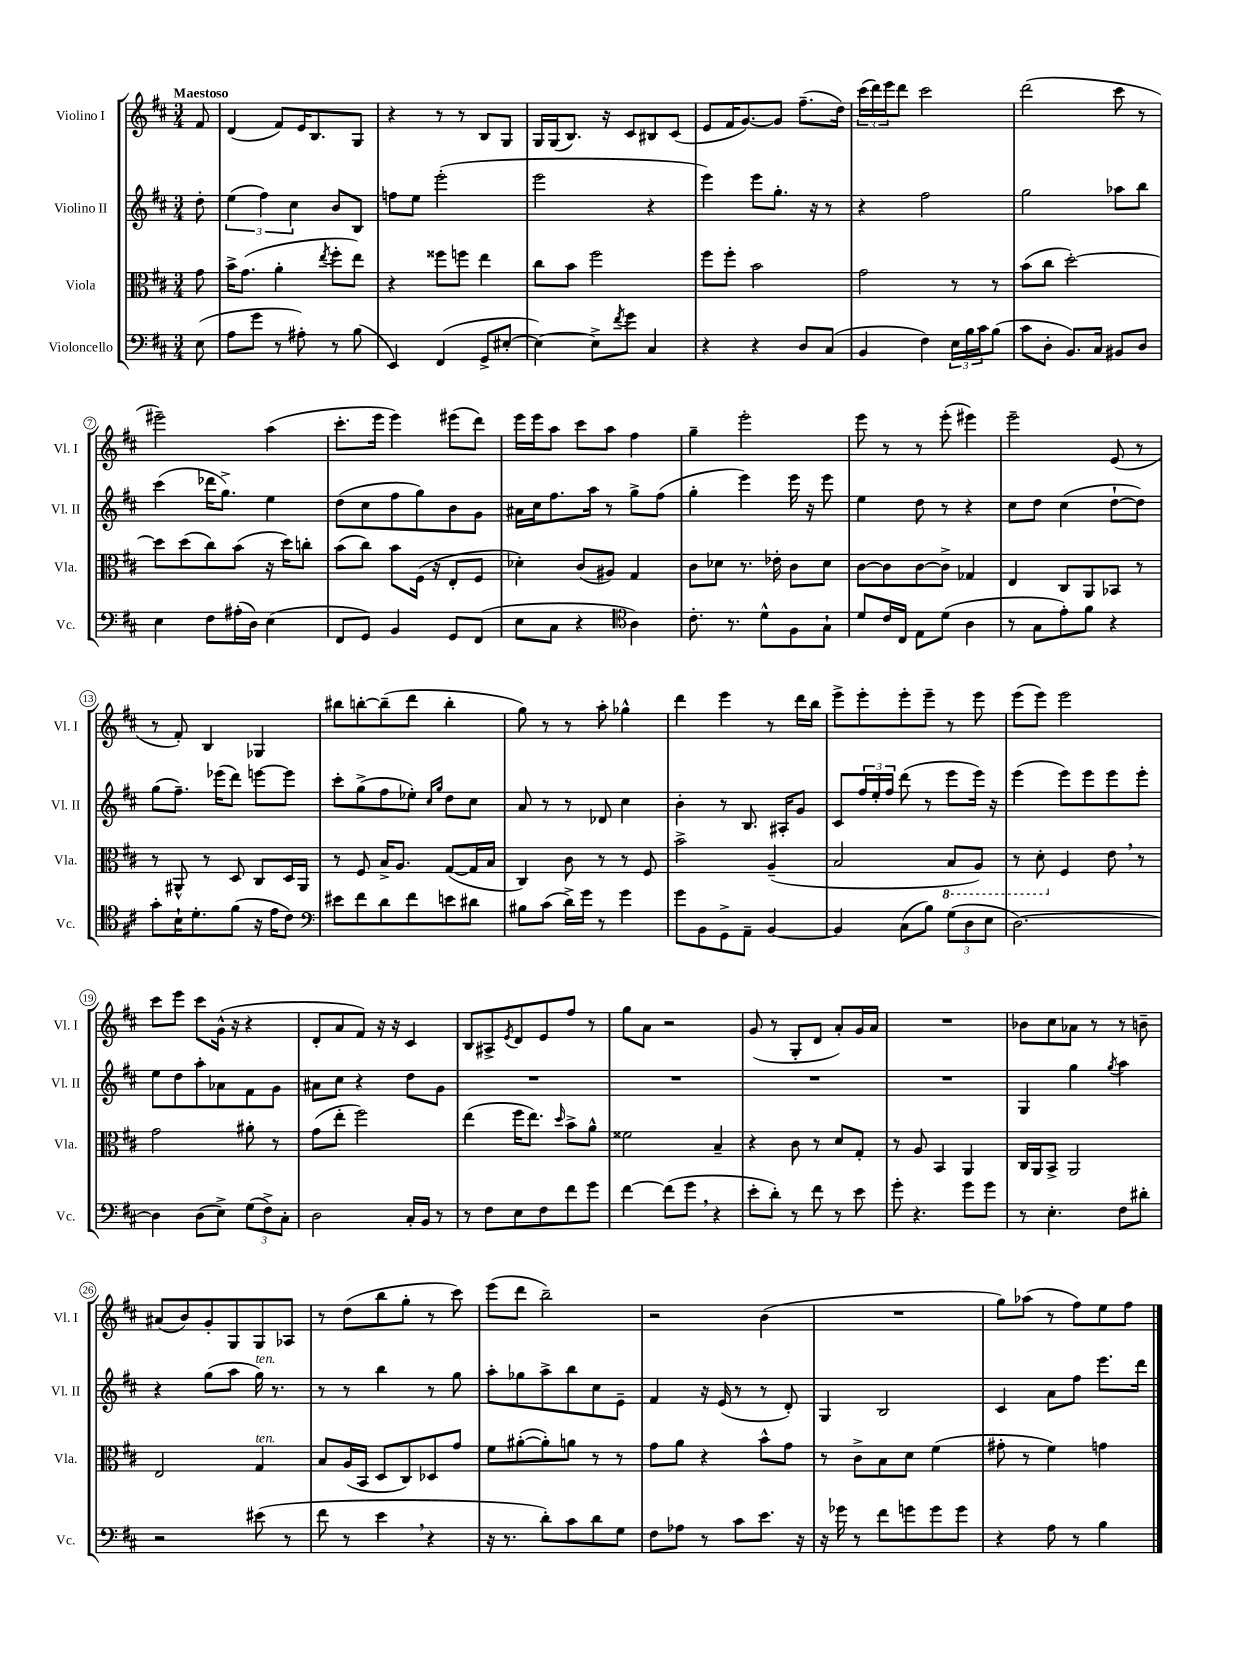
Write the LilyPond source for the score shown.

<<
\new StaffGroup <<
\new Staff = "s0" \with { instrumentName = "Violino I" shortInstrumentName = "Vl. I" } {
    \clef treble \key d \major \numericTimeSignature \time 3/4 \partial 8 \tempo "Maestoso"
    fis'8 |
    d'4( fis'8) e'16 b8. g8 |
    r4 r8 r8 b8 g8 |
    g16 g16( b8.) r16 cis'8 bis8 cis'8( |
    e'8 fis'16 g'8.~) g'8 fis''8.--( d''16) |
    \tuplet 3/2 { cis'''16( d'''16) e'''16 } d'''8 cis'''2 |
    d'''2( cis'''8 r8 |
    eis'''2--) a''4( |
    cis'''8.-. e'''16 e'''4) eis'''8( d'''8) |
    e'''16 e'''16 a''8 cis'''8 a''8 fis''4 |
    g''4-- e'''2-. |
    e'''8 r8 r8 e'''8-.( eis'''4) |
    e'''2-- e'8( r8 |
    r8 fis'8-.) b4 ges4 |
    bis''8 b''8~-. b''8--( d'''8 b''4-. |
    g''8) r8 r8 a''8-. ges''4-^ |
    d'''4 e'''4 r8 d'''16 b''16 |
    e'''8-> e'''8-. e'''8-. e'''8-- r8 e'''8 |
    e'''8( e'''8) e'''2 |
    cis'''8 e'''8 cis'''8 g'16-^( r16 r4 |
    d'8-. a'8 fis'8) r16 r16 cis'4 |
    b8 ais8-> \acciaccatura { e'8 } d'8 e'8 fis''8 r8 |
    g''8 a'8 r2 |
    g'8( r8 g8-. d'8 a'8-.) g'16 a'16 |
    R2. |
    bes'8 cis''8 aes'8 r8 r8 b'8-- |
    ais'8( b'8) g'8-. g8 g8 aes8 |
    r8 d''8( b''8 g''8-. r8 cis'''8) |
    e'''8( d'''8 b''2--) |
    r2 b'4( |
    R2. |
    g''8) aes''8( r8 fis''8) e''8 fis''8 \bar "|." |
}
\new Staff = "s1" \with { instrumentName = "Violino II" shortInstrumentName = "Vl. II" } {
    \clef treble \key d \major \numericTimeSignature \time 3/4 \partial 8
    d''8-. |
    \tuplet 3/2 { e''4( fis''4) cis''4 } b'8 b8 |
    f''8 e''8 e'''2-.( |
    e'''2 r4 |
    e'''4) e'''8 g''8.-. r16 r8 |
    r4 fis''2 |
    g''2 aes''8 b''8 |
    cis'''4( des'''16 g''8.->) e''4 |
    d''8( cis''8 fis''8 g''8) b'8 g'8 |
    ais'16 cis''16 fis''8. a''16 r8 g''8-> fis''8( |
    g''4-. e'''4) e'''16 r16 e'''8 |
    e''4 d''8 r8 r4 |
    cis''8 d''8 cis''4( d''8~-! d''8) |
    g''8( fis''8.--) ees'''16( d'''8) e'''8~ e'''8 |
    cis'''8-. g''8->( fis''8 ees''8-.) \grace { cis''16 g''16 } d''8 cis''8 |
    a'8 r8 r8 des'8 cis''4 |
    b'4-. r8 b8. ais16-. g'8 |
    cis'8 \tuplet 3/2 { fis''16 e''16-. fis''16 } d'''8( r8 e'''8 e'''16) r16 |
    e'''4( e'''8) e'''8 e'''8 e'''8-. |
    e''8 d''8 a''8-. aes'8 fis'8 g'8 |
    ais'8 cis''8 r4 d''8 g'8 |
    R2. |
    R2. |
    R2. |
    R2. |
    g4 g''4 \acciaccatura { g''8 } a''4 |
    r4 g''8( a''8 g''16^\markup { \italic "ten." }) r8. |
    r8 r8 b''4 r8 g''8 |
    a''8-. ges''8 a''8-> b''8 cis''8 e'8-- |
    fis'4 r16 e'16( r8 r8 d'8-.) |
    g4 b2 |
    cis'4 a'8 fis''8 e'''8. d'''16 \bar "|." |
}
\new Staff = "s2" \with { instrumentName = "Viola" shortInstrumentName = "Vla." } {
    \clef alto \key d \major \numericTimeSignature \time 3/4 \partial 8
    g'8 |
    b'16-> g'8.( a'4-. \acciaccatura { e''8 } fis''8-. e''8) |
    r4 fisis''8 f''8 e''4 |
    cis''8 b'8 fis''2 |
    fis''8 fis''8-. b'2 |
    g'2 r8 r8 |
    b'8( cis''8 d''2~-.) |
    d''8 d''8( cis''8) b'8( r16 d''16) c''8-. |
    b'8( cis''8) b'8 fis16( r16 e8-. fis8 |
    des'4-.) cis'8( ais8) g4 |
    cis'8 des'8 r8. ees'16-. cis'8 des'8 |
    cis'8~ cis'8 cis'8~ cis'8-> ges4 |
    e4 cis8 a,8 bes,8 r8 |
    r8 ais,8-^ r8 d8 cis8 d16 ais,16 |
    r8 fis8 b16-> a8. g8~( g16 b16 |
    cis4) cis'8 r8 r8 fis8 |
    b'2-> a4--( |
    b2 \ottava #-1 b,8 a,8) |
    r8 d8-. \ottava #0 fis4 e'8 \breathe r8 |
    g'2 ais'8-. r8 |
    g'8( e''8-. fis''2) |
    e''4( fis''16 e''8.) \grace { d''16 } b'8-> a'8-^ |
    fisis'2 b4-- |
    r4 cis'8 r8 d'8 g8-. |
    r8 a8 b,4 a,4 |
    cis16 a,16 b,8-> a,2 |
    e2 g4^\markup { \italic "ten." } |
    b8 a16( b,16 d8 cis8) des8 g'8 |
    fis'8 ais'8~-.( ais'8-.) a'8 r8 r8 |
    g'8 a'8 r4 b'8-^ g'8 |
    r8 cis'8-> b8 d'8 fis'4( |
    gis'8-. r8 fis'4) g'4 \bar "|." |
}
\new Staff = "s3" \with { instrumentName = "Violoncello" shortInstrumentName = "Vc." } {
    \clef bass \key d \major \numericTimeSignature \time 3/4 \partial 8
    e8( |
    a8 g'8 r8 ais8-.) r8 b8( |
    e,4) fis,4( g,8-> eis8~-. |
    eis4~) eis8-> \acciaccatura { fis'8 } g'8 cis4 |
    r4 r4 d8 cis8( |
    b,4 fis4) \tuplet 3/2 { e16 b16 cis'16 } b8( |
    cis'8 d8-. b,8.) cis16 bis,8 d8 |
    e4 fis8 ais16-.( d16) e4( |
    fis,8 g,8) b,4 g,8 fis,8( |
    e8 cis8 r4 \clef tenor a4) |
    cis'8.-. r8. d'8-^ fis8 g8-! |
    d'8 cis'16 cis16 e8 d'8( a4 |
    r8 g8 e'8-.) fis'8 r4 |
    g'8-. b16-! d'8.-. fis'8( r16 e'16 cis'8) |
    \clef bass eis'8 fis'8 d'8 fis'8 e'8 dis'8 |
    bis8 cis'8( d'16->) g'16 r8 g'4 |
    g'8 b,8 g,8-> a,8-- b,4~ |
    b,4 cis8( b8) \tuplet 3/2 { g8( d8 e8 } |
    d2.~) |
    d4 d8( e8->) \tuplet 3/2 { g8( fis8->) cis8-. } |
    d2 cis16-. b,16 r8 |
    r8 fis8 e8 fis8 fis'8 g'8 |
    fis'4~ fis'8( g'8 \breathe r4 |
    e'8-. d'8-.) r8 fis'8 r8 e'8 |
    g'8-. r4. g'8 g'8 |
    r8 e4.-. fis8 dis'8-. |
    r2 eis'8( r8 |
    fis'8 r8 e'4 \breathe r4 |
    r16 r8. d'8-.) cis'8 d'8 g8 |
    fis8 aes8 r8 cis'8 e'8. r16 |
    r16 ges'16 r8 fis'8 g'8 g'8 g'8 |
    r4 a8 r8 b4 \bar "|." |
}
>>
>>
\layout { \context { \Score \override BarNumber.stencil = #(make-stencil-circler 0.1 0.3 ly:text-interface::print) } }
